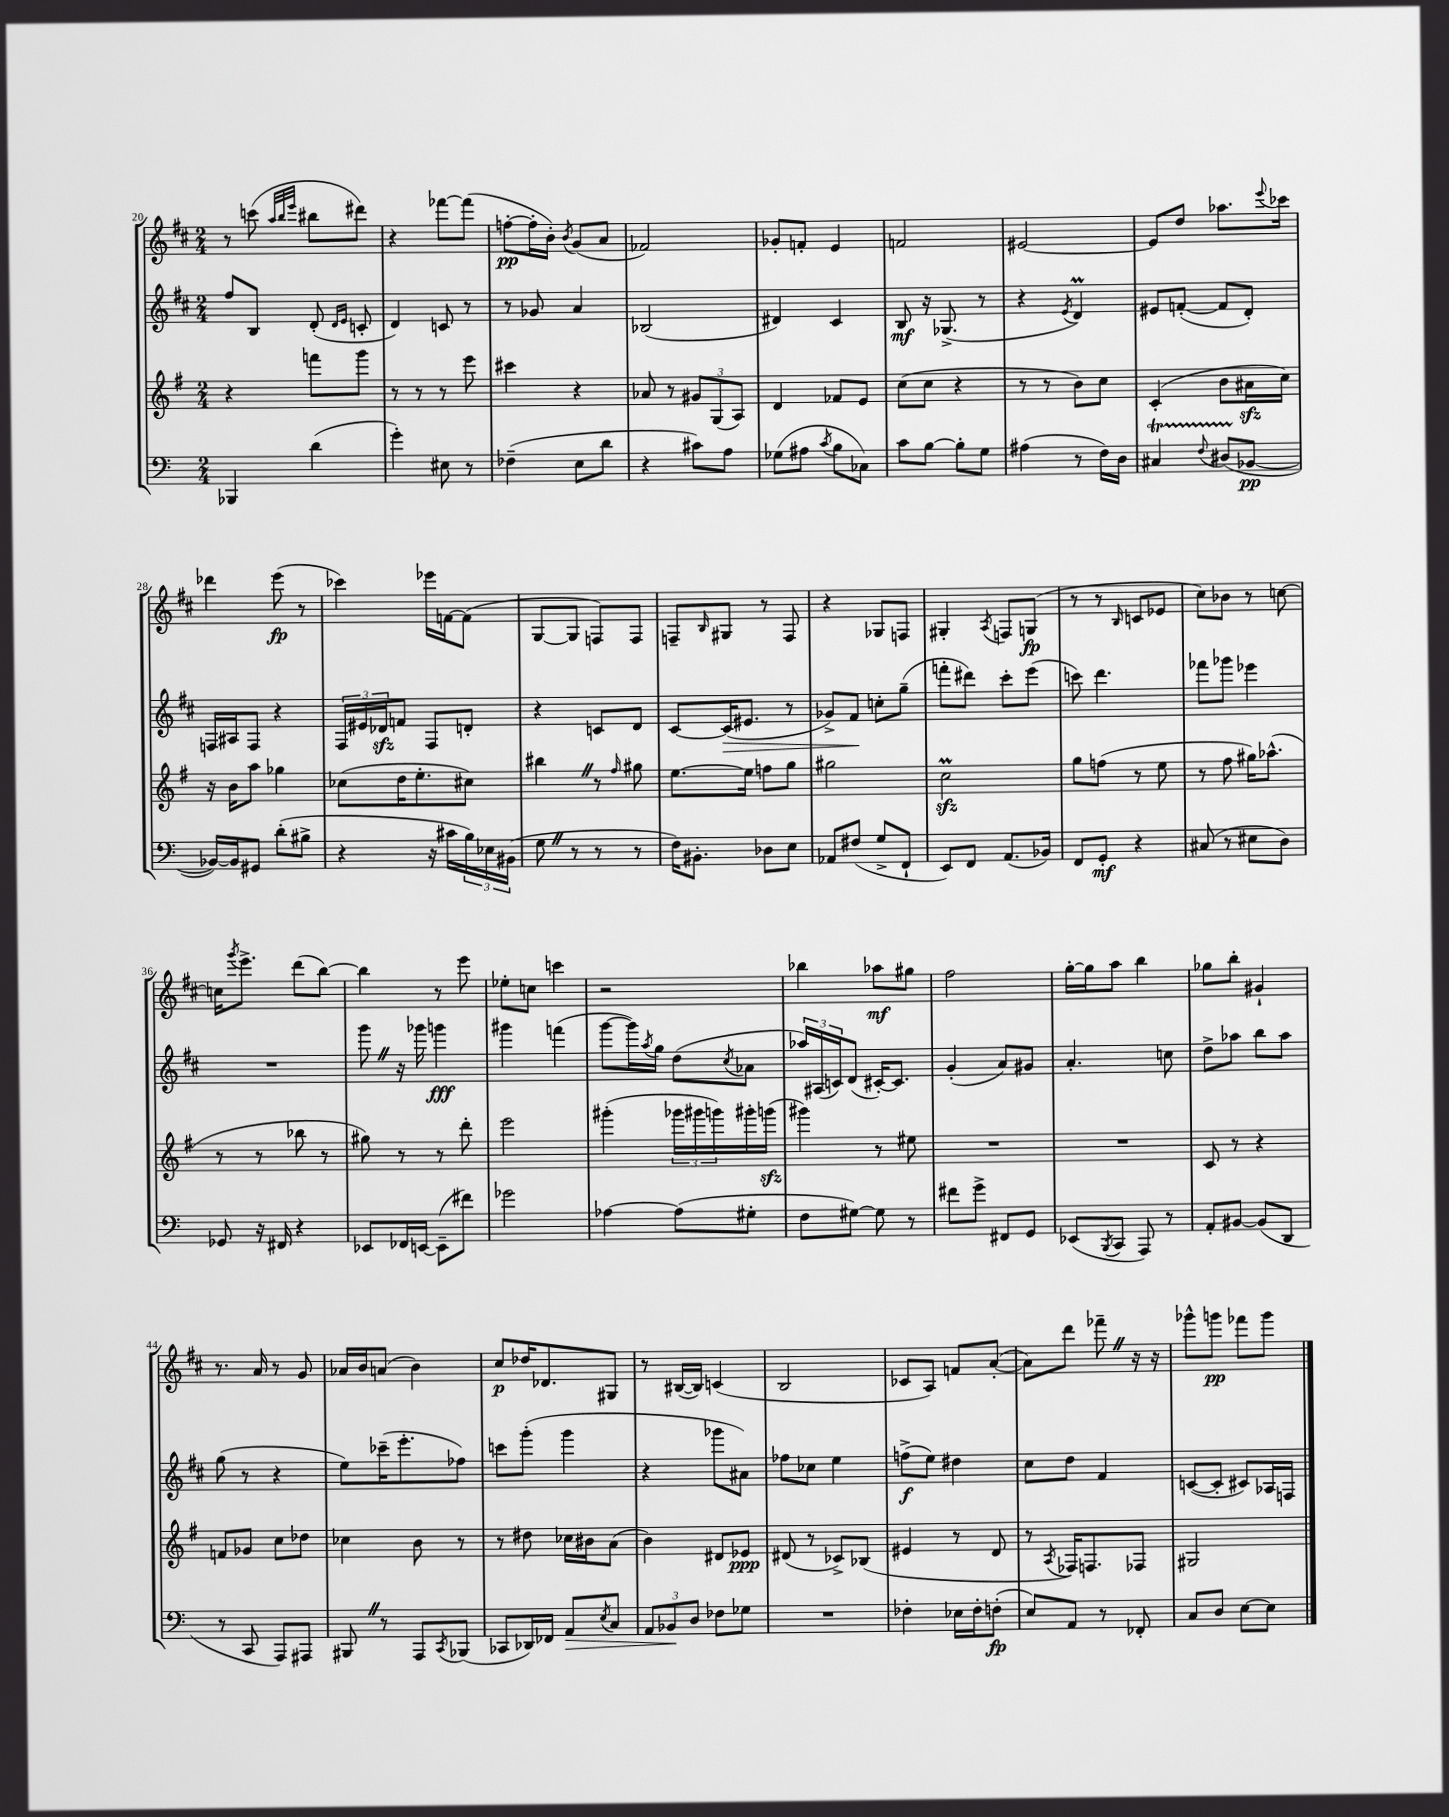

**kern	**kern	**kern	**kern
*staff4	*staff3	*staff2	*staff1
*clefF4	*clefG2	*clefG2	*clefG2
*k[]	*k[f#]	*k[f#c#]	*k[f#c#]
*M2/4	*M2/4	*M2/4	*M2/4
4BBB-	4r	8ff#	8r
.	.	8B	(8ccc
.	.	.	32qqaa
.	.	.	32qqbb
.	.	.	32qqeee
(4d	8fff	(8d'	8bb#
.	.	16qqd	.
.	.	16qqe	.
.	8ggg	8c'	8ddd#)
=	=	=	=
4g')	8r	4d)	4r
.	8r	.	.
8E#	8r	8c	[8fff-
8r	8eee	8r	(8fff-]
=	=	=	=
(4F-~	4ccc#	8r	[8ff'
.	.	8g-	16ff']
.	.	.	16b')
.	.	.	8qb
8E	4r	4a	(8g
8d	.	.	8a
=	=	=	=
4r	8a-	(2B-	2f-)
.	8r	.	.
8c#)	12g#	.	.
.	(12G	.	.
8A	.	.	.
.	12A)	.	.
=	=	=	=
(8G-	4d	4d#)	8g-'
8A#	.	.	8f'
8qc	.	.	.
8B	8f-	4c#	4e
8C-)	8e	.	.
=	=	=	=
8c	(8cc	8B	2f
[8B	8cc	16r	.
.	.	(8.G-^	.
8B']	4r	.	.
8G	.	8r	.
=	=	=	=
(4A#	8r	4r	[2e#
.	8r	.	.
.	.	8qe	.
8r	8b)	4d)	.
16F)	8cc	.	.
16D	.	.	.
=	=	=	=
4C#	(4c'	8e#	8e#]
.	.	([8f'	8dd
8qqF	.	.	.
(8D#	8b	8f]	8.aa-
[8BB-	16a#	8d')	.
.	.	.	8qqeee
.	16cc)	.	16ccc-
=	=	=	=
16BB-_)	16r	16F	4ddd-
16BB-]	16b	16A#	.
8GG#	8aa	8F	.
(8d'	4gg-	4r	(8eee
8B#^	.	.	8r
=	=	=	=
4r	(8cc-	24F#	4ccc-)
.	.	24e#	.
.	.	24d-	.
.	16dd	8f	.
.	8.ee'	.	.
16r	.	8F#	16eee-
16c#	.	.	[16f
24B)	8cc#)	8d'	(8f]
24E-	.	.	.
(24BB#	.	.	.
=	=	=	=
8G	4bb#	4r	[8G
8r	.	.	8G]
8r	8r	8c	8F)
.	16qqff#	.	.
8r	8gg#	8d	8F
=	=	=	=
16F)	[8.ee	[8c#	8F~
8.BB#'	.	.	.
.	.	.	16qqB
.	.	(16c#]	8G#
.	16ee]	8.e#	.
8D-	8ff	.	8r
8E	8gg	8r	8F
=	=	=	=
8AA-	2gg#	8g-^)	4r
(8F#	.	8f#	.
8G^	.	8cc'	8G-
8FF`	.	(8gg~	8F
=	=	=	=
8EE)	2cc	8fff'	4G#'
8FF	.	8ddd#)	.
.	.	.	8qA
(8.AA	.	8ccc#'	8F
.	.	(8eee	(8G
16BB-)	.	.	.
=	=	=	=
8FF	8gg	8ccc)	8r
8GG'	(8ff	4.ddd	8r
.	.	.	16qqB
4r	8r	.	8c
.	8ee	.	8e-
=	=	=	=
(8C#	8r	8fff-	8cc#)
8r	8ff#	8ggg-	8b-
8E#	16gg#)	4eee-	8r
.	(8.aa-^^	.	.
8D)	.	.	[8cc
=	=	=	=
8GG-	8r	2r	16cc]
.	.	.	8qggg
.	.	.	8.eee^
16r	8r	.	.
16FF#	.	.	.
4r	8bb-	.	(8ddd
.	8r	.	[8bb)
=	=	=	=
8EE-	8gg#)	8ggg	4bb]
16FF-	8r	16r	.
[16EE	.	16ggg-	.
(8EE~]	8r	4ggg	8r
8f#)	8ddd'	.	8eee
=	=	=	=
2g-	2eee	4ggg#	8ee-'
.	.	.	8cc
.	.	(4fff	4ccc
=	=	=	=
[4A-	(4ggg#'	[8ggg	2r
.	.	16ggg])	.
.	.	8qaa	.
.	.	16gg	.
(8A-]	24ggg-	(8dd	.
.	24ggg#	.	.
.	24ggg)	.	.
.	.	8qcc#	.
8G#'	16ggg#'	8a-	.
.	(16ggg	.	.
=	=	=	=
8F	4ggg#)	24aa-)	4bb-
.	.	(24A#	.
.	.	24c)	.
[8G#)	.	(8d	.
8G#]	8r	[16c#')	8aa-
.	.	8.c#]	.
8r	8ee#	.	8gg#
=	=	=	=
8f#	2r	(4g'	2ff#
8g^	.	.	.
8FF#	.	8a)	.
8GG	.	8g#	.
=	=	=	=
(8EE-	2r	4.a'	[16gg'
.	.	.	16gg]
8qBBB	.	.	.
8CC	.	.	8aa
8AAA)	.	.	4bb
8r	.	8cc	.
=	=	=	=
8AA'	8c	8dd^	8gg-
[8BB#	8r	8aa-	8bb'
(8BB#]	4r	8bb	4g#`
8DD	.	8aa-	.
=	=	=	=
8r	8f	(8gg	8.r
8CC	8g-	8r	.
.	.	.	16a
8AAA)	8cc	4r	8r
8AAA#	8dd-	.	8g
=	=	=	=
8BBB#	4cc-	8ee)	16a-
.	.	.	16b
8r	.	(16ccc-~	(8a
.	.	8.eee'	.
8AAA	8b	.	4b)
8qCC	.	.	.
(8BBB-	8r	8ff-)	.
=	=	=	=
8CC-	8r	8ccc	8cc#
16DD-)	8dd#	(8ggg'	16dd-
16FF-	.	.	8.d-
8AA	16cc-	4ggg	.
.	16b#	.	.
8qE	.	.	.
8C	(8a	.	8G#
=	=	=	=
12AA	4b)	4r	8r
12BB-	.	.	.
.	.	.	([16B#
12D	.	.	.
.	.	.	16B#])
8F-	8d#	8ggg-	(4c
8G-	8e-	8a#)	.
=	=	=	=
2r	(8d#	8ff-	2B
.	8r	8cc-	.
.	8c-^)	4ee	.
.	(8B-	.	.
=	=	=	=
4F-'	4e#	(8ff^	8c-
.	.	8ee)	8A)
16E-	8r	4dd#	8f
16F-'	.	.	.
(8F'	8d	.	([8a'
=	=	=	=
8E)	8r	8cc#	8a])
.	8qA	.	.
8AA	16F-)	8dd	8ddd
.	8.F	.	.
8r	.	4f#	8fff-~
8FF-'	8F-	.	16r
.	.	.	16r
=	=	=	=
8C	2G#	([8c	8ggg-^^
8D	.	8c']	8ggg
[8E	.	8c#)	8fff-
8E]	.	16A-	8ggg
.	.	16F	.
==	==	==	==
*-	*-	*-	*-
